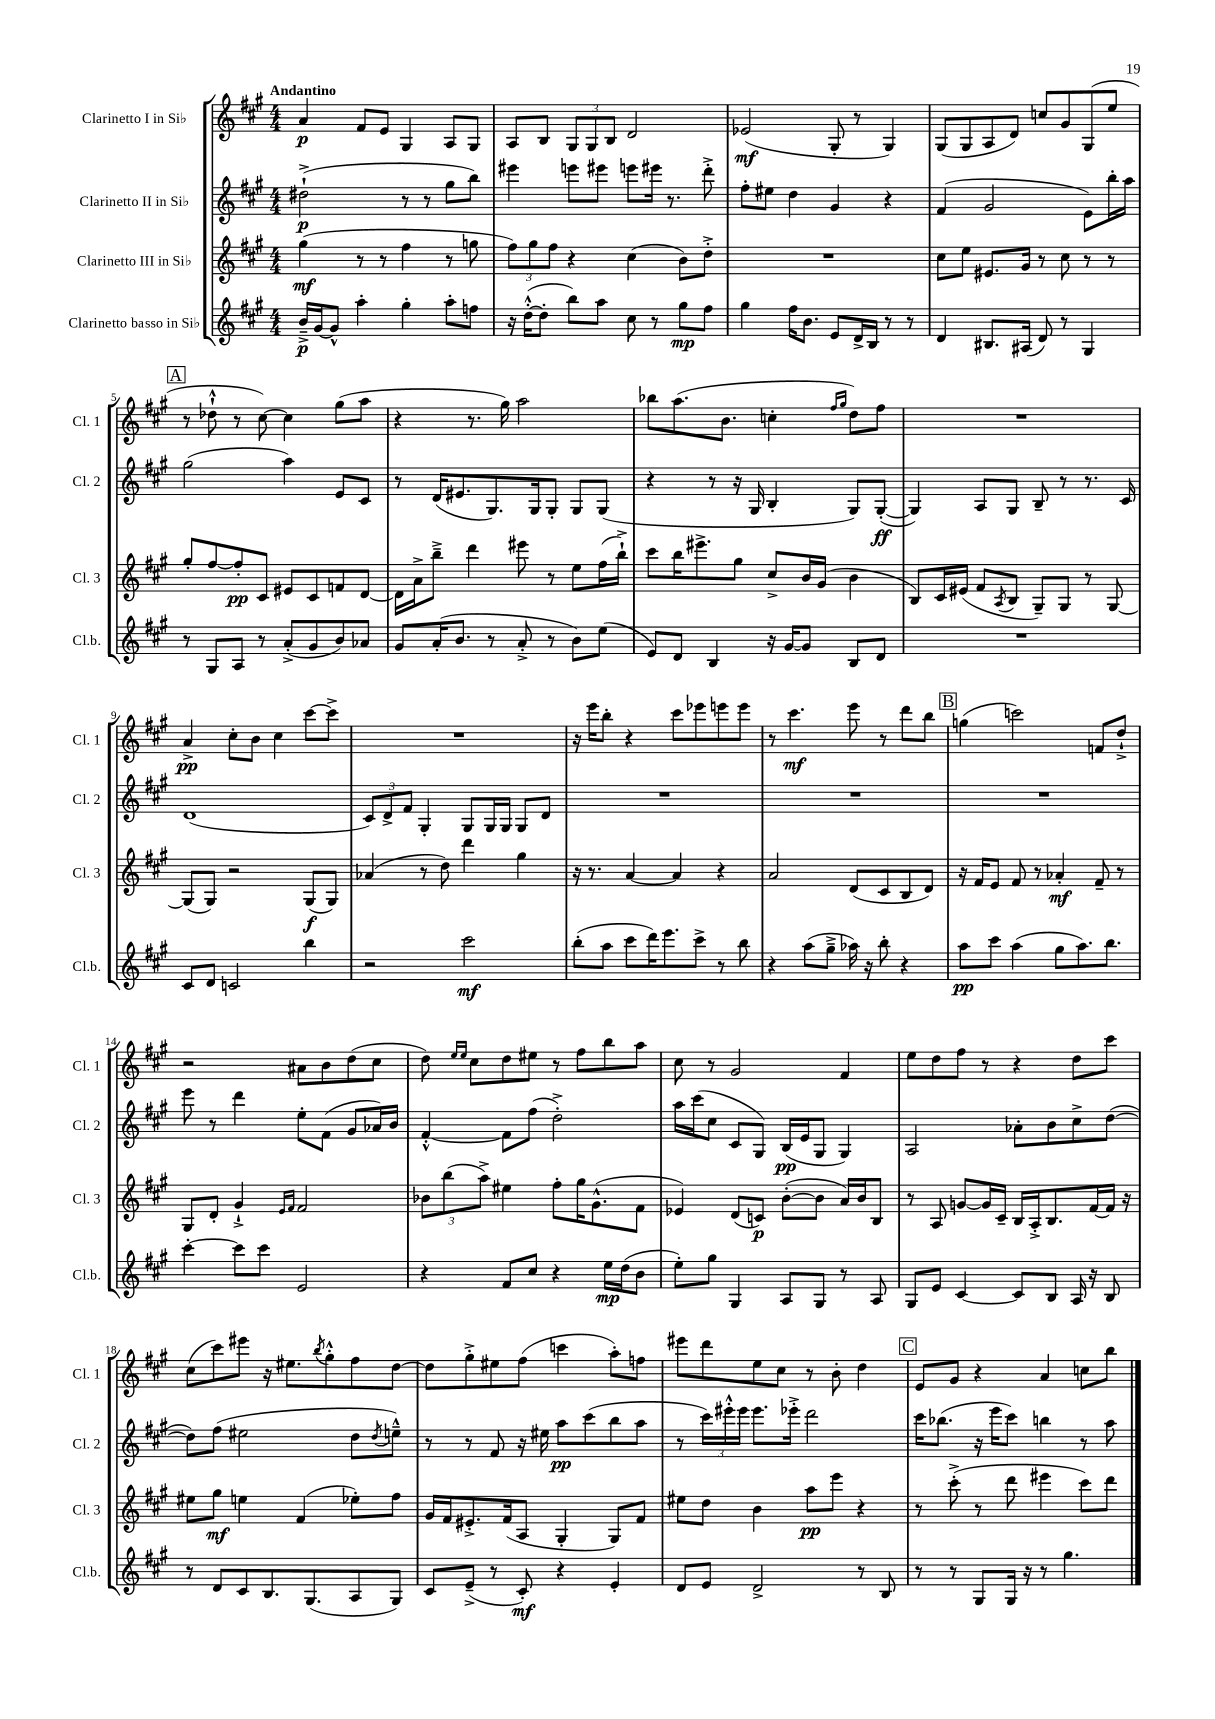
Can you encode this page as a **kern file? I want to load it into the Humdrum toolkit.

**kern	**kern	**kern	**kern
*staff4	*staff3	*staff2	*staff1
*clefG2	*clefG2	*clefG2	*clefG2
*k[f#c#g#]	*k[f#c#g#]	*k[f#c#g#]	*k[f#c#g#]
*M4/4	*M4/4	*M4/4	*M4/4
16b~^	(4gg#	(2dd#`^	4a
[16g#	.	.	.
8g#^^]	.	.	.
4aa'	8r	.	8f#
.	8r	.	8e
4gg#'	4ff#	8r	4G#
.	.	8r	.
8aa'	8r	8gg#	8A
8ff	8gg	8bb)	8G#
=	=	=	=
16r	12ff#)	4eee#	8A
([16dd'^^	.	.	.
.	12gg#	.	.
8dd']	.	.	8B
.	12ff#	.	.
8bb)	4r	8eee	12G#
.	.	.	12G#
8aa	.	8eee#	.
.	.	.	12B
8cc#	(4cc#	8eee	2d
8r	.	16eee#	.
.	.	8.r	.
8gg#	8b)	.	.
8ff#	8dd'^	8ddd'^	.
=	=	=	=
4gg#	1r	8ff#'	(2e-
.	.	8ee#	.
16ff#	.	4dd	.
8.b	.	.	.
8e	.	4g#	8G#'
16d^	.	.	8r
16B	.	.	.
8r	.	4r	4G#)
8r	.	.	.
=	=	=	=
4d	8cc#	(4f#	(8G#
.	8ee	.	8G#
8.B#	8.e#	2g#	8A
.	.	.	8d)
(16A#	16g#	.	.
8d)	8r	.	8cc
8r	8cc#	.	8g#
4G#	8r	8e)	(8G#
.	8r	16bb'	8ee
.	.	16aa	.
=	=	=	=
8r	8gg#'	(2gg#	8r
8G#	[8ff#	.	8dd-`^^
8A	8ff#']	.	8r
8r	8c#	.	[8cc#)
(8a'^	8e#	4aa)	4cc#]
8g#	8c#	.	.
8b)	8f	8e	(8gg#
8a-	[8d	8c#	8aa
=	=	=	=
8g#	16d]	8r	4r
.	16a^	.	.
(16a'	8bb~^	(16d	.
8.b	.	8.e#	.
.	4ddd	.	8.r
8r	.	8.G#)	.
.	.	.	16gg#)
8a'^	8eee#	.	2aa
.	.	16G#	.
8r	8r	8G#'	.
8b)	8ee	8G#	.
(8ee	(16ff#	(8G#	.
.	16bb`^)	.	.
=	=	=	=
8e)	8ccc#	4r	8bb-
8d	16bb	.	(8.aa
.	8.eee#^	.	.
4B	.	8r	.
.	.	.	8.b
.	8gg#	16r	.
.	.	16G#	.
16r	8cc#^	4B'	4cc'
[16g#	.	.	.
8g#]	16b	.	.
.	(16g#	.	.
.	.	.	16qqff#
.	.	.	16qqgg#
8B	4b	8G#)	8dd)
8d	.	([8G#'	8ff#
=	=	=	=
1r	8B)	4G#])	1r
.	16c#	.	.
.	(16e#	.	.
.	8f#	8A	.
.	8qA	.	.
.	8B	8G#	.
.	8G#~)	8B~	.
.	8G#	8r	.
.	8r	8.r	.
.	[8G#	.	.
.	.	16c#	.
=	=	=	=
8c#	(8G#]	(1d	4a^
8d	8G#)	.	.
2c	2r	.	8cc#'
.	.	.	8b
.	.	.	4cc#
4bb	(8G#	.	[8ccc#
.	8G#)	.	8ccc#^]
=	=	=	=
2r	(4a-	12c#)	1r
.	.	12d^	.
.	.	12f#	.
.	8r	4G#'	.
.	8dd)	.	.
2ccc#	4ddd	8G#	.
.	.	16G#	.
.	.	16G#	.
.	4gg#	8G#	.
.	.	8d	.
=	=	=	=
(8bb'	16r	1r	16r
.	8.r	.	16eee
8aa	.	.	8bb'
8ccc#	[4a	.	4r
16ddd)	.	.	.
8.eee	.	.	.
.	4a]	.	8ccc#
8ccc#^	.	.	8eee-
8r	4r	.	8eee
8bb	.	.	8eee
=	=	=	=
4r	2a	1r	8r
.	.	.	4.ccc#
(8aa	.	.	.
8gg#~^	.	.	.
16aa-)	(8d	.	8eee
16r	.	.	.
8bb'	8c#	.	8r
4r	8B	.	8ddd
.	8d)	.	8bb
=	=	=	=
8aa	16r	1r	(4gg
.	16f#	.	.
8ccc#	8e	.	.
(4aa	8f#	.	2ccc)
.	8r	.	.
8gg#	4a-'	.	.
8.aa)	.	.	.
.	8f#~	.	8f
8.bb	.	.	.
.	8r	.	8dd`^
=	=	=	=
[4ccc#'	8G#	8eee	2r
.	8d'	8r	.
8ccc#]	4g#`^	4ddd	.
8ccc#	.	.	.
.	16qqe	.	.
.	16qqf#	.	.
2e	2f#	8ee'	8a#
.	.	(8f#	8b
.	.	8g#	(8dd
.	.	16a-)	8cc#
.	.	16b	.
=	=	=	=
4r	12b-	[4f#'^^	8dd)
.	(12bb	.	.
.	.	.	16qqee
.	.	.	16qqee
.	.	.	8cc#
.	12aa^)	.	.
8f#	4ee#	8f#]	8dd
8cc#	.	(8ff#	8ee#
4r	8ff#'	2dd'^)	8r
.	16gg#	.	8ff#
.	(8.g#^^	.	.
16ee	.	.	8bb
(16dd	.	.	.
8b	8f#	.	8aa
=	=	=	=
8ee')	4e-)	16aa	8cc#
.	.	(16ccc#	.
8gg#	.	8cc#	8r
4G#	(8d	8c#	2g#
.	8c)	8G#)	.
8A	([8b'	(16B	.
.	.	16e	.
8G#	8b]	8G#	.
8r	16a)	4G#)	4f#
.	16b	.	.
8A	8B	.	.
=	=	=	=
8G#	8r	2A	8ee
8e	8A	.	8dd
[4c#	[8g	.	8ff#
.	16g]	.	8r
.	16c#~	.	.
8c#]	16B	8a-'	4r
.	16A'^	.	.
8B	8.B	8b	.
16A	.	8cc#^	8dd
16r	[16f#	.	.
8B	16f#]	([8dd	8ccc#
.	16r	.	.
=	=	=	=
8r	8ee#	8dd])	(8cc#
8d	8gg#	(8ff#	8ccc#)
8c#	4ee	2ee#	8eee#
8.B	.	.	16r
.	.	.	8.ee#
.	(4f#	.	.
(8.G#	.	.	.
.	.	.	8qbb
.	.	.	8gg#'^^
8A	8ee-')	8dd	8ff#
.	.	8qdd	.
8G#)	8ff#	8ee~^^)	[8dd
=	=	=	=
8c#	16g#	8r	8dd]
.	16f#	.	.
(8e~^	8.e#'^	8r	8gg#'^
8r	.	8f#	8ee#
.	(16f#	.	.
8c#')	8A	16r	(8ff#
.	.	16ee#	.
4r	4G#'	8aa	4ccc
.	.	(8ccc#	.
4e'	8G#)	8bb	8aa')
.	8f#	8aa	8ff
=	=	=	=
8d	8ee#	8r	8eee#
8e	8dd	24ccc#)	8ddd
.	.	24eee#'^^	.
.	.	24eee#	.
2d^	4b	8.eee#	8ee
.	.	.	8cc#
.	.	16eee-'^	.
.	8aa	2ddd	8r
.	8eee	.	8b'
8r	4r	.	4dd
8B	.	.	.
=	=	=	=
8r	8r	16ccc#	8e
.	.	(8.bb-	.
8r	(8ccc#'^	.	8g#
8G#	8r	16r	4r
.	.	16eee	.
16G#	8ddd	8ccc#)	.
16r	.	.	.
8r	4eee#	4bb	4a
4.gg#	.	.	.
.	8ccc#)	8r	8cc
.	8ddd	8aa	8bb
==	==	==	==
*-	*-	*-	*-
